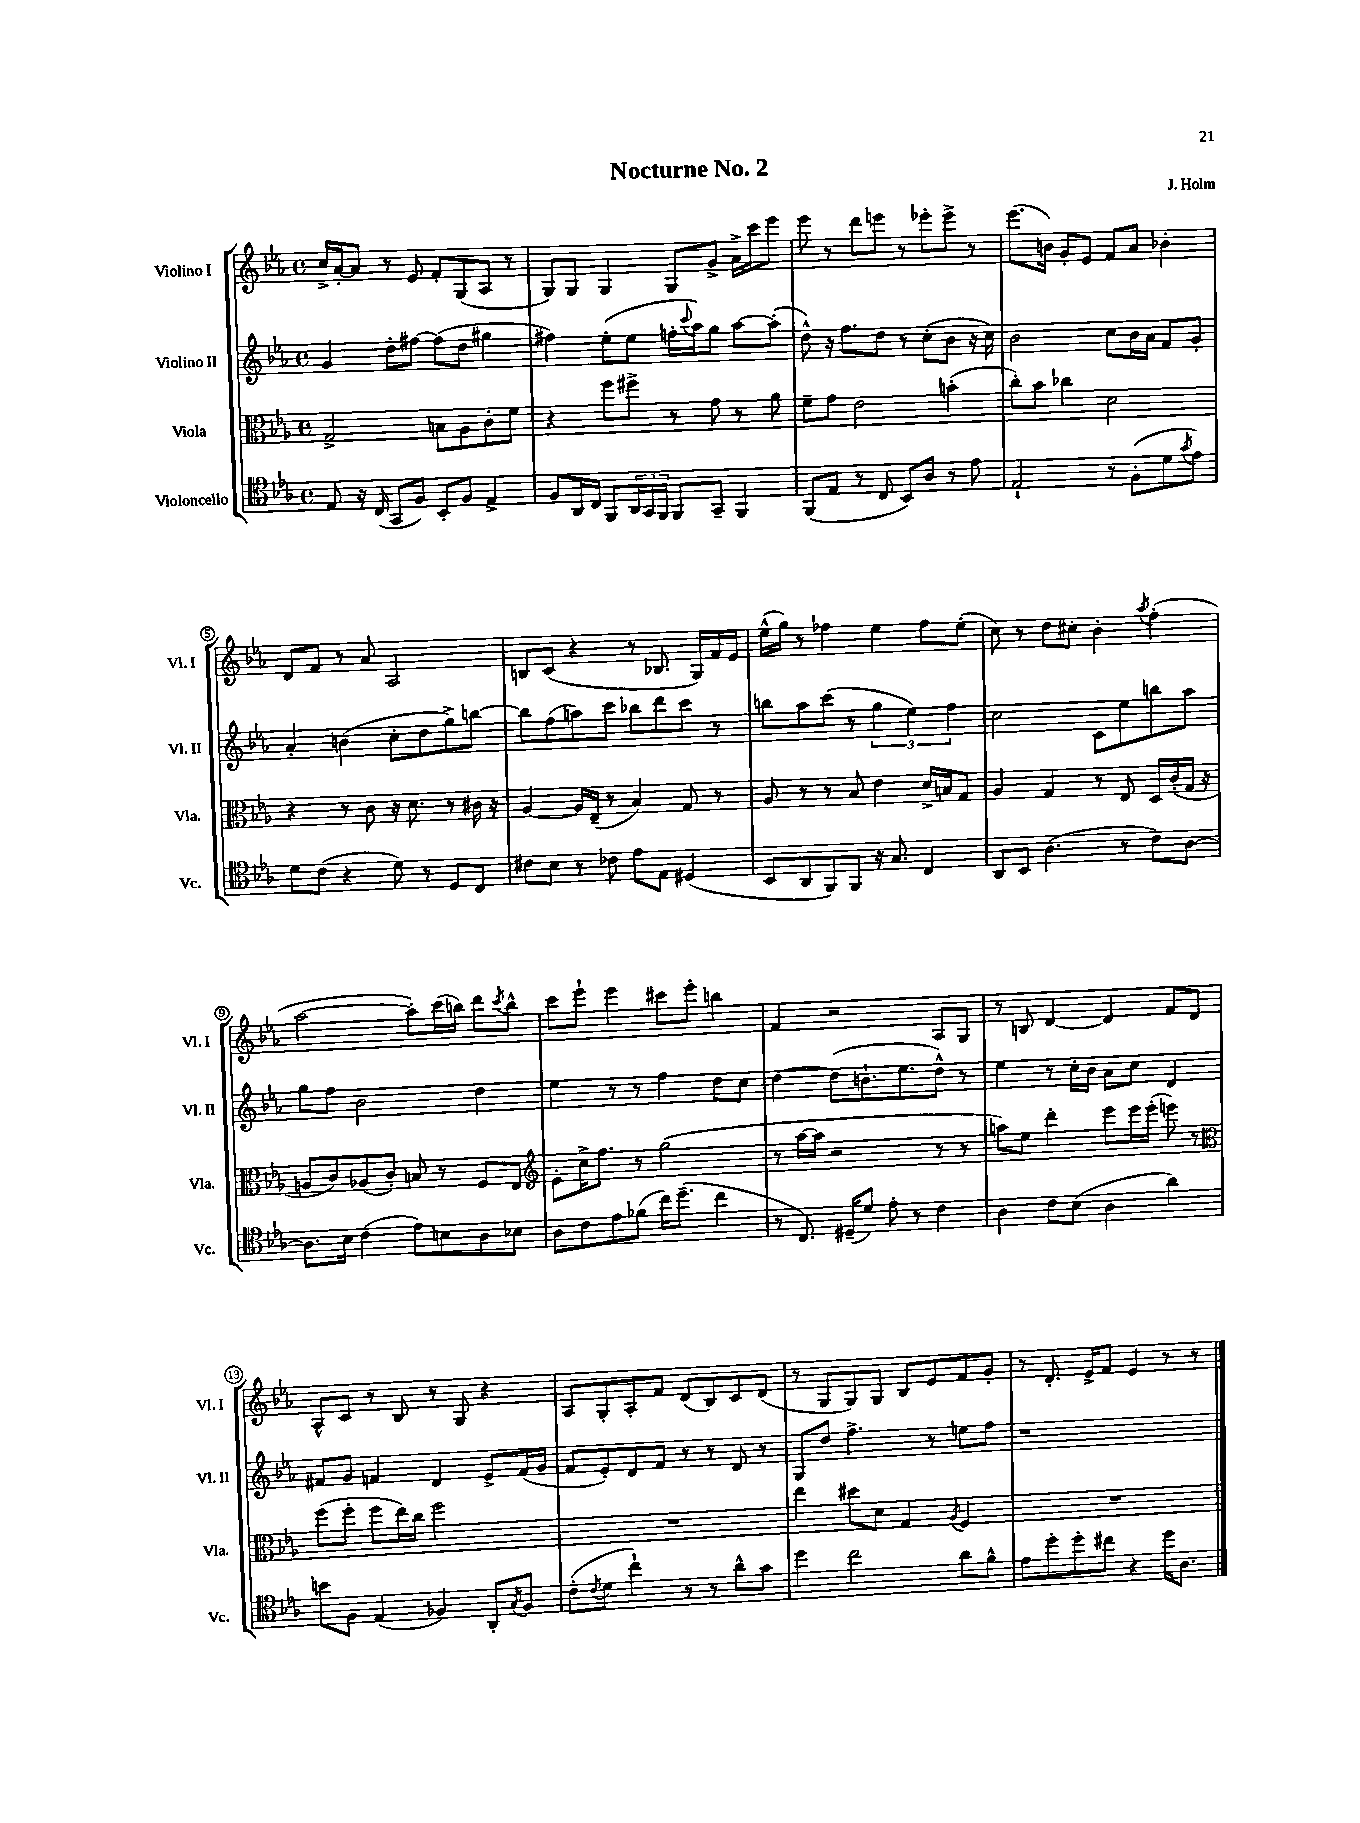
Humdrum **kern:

**kern	**kern	**kern	**kern
*part4	*part3	*part2	*part1
*staff4	*staff3	*staff2	*staff1
*I"Violoncello	*I"Viola	*I"Violino II	*I"Violino I
*I'Vc.	*I'Vla.	*I'Vl. II	*I'Vl. I
*clefC4	*clefC3	*clefG2	*clefG2
*k[b-e-a-]	*k[b-e-a-]	*k[b-e-a-]	*k[b-e-a-]
*M4/4	*M4/4	*M4/4	*M4/4
*met(c)	*met(c)	*met(c)	*met(c)
=1	=1	=1	=1
8E-/	2G^/	4g/	16cc^/LL
.	.	.	[16a-'/J
16r	.	.	8a-/J]
(16C/	.	.	.
8GG/L	.	8dd'\L	8r
8F/J)	.	[8ff#X\J	8e-/
8BB-'/L	8Bn\L	(8ff#\L]	8f'/L
8F/J	8A-\	8dd\J	(8G/
4E-^/	8c'\	4gg#X\	8A-/J
.	8f\J	.	8r
=2	=2	=2	=2
8F/L	4r	4ff#X\)	8G/L)
16AA-/L	.	.	8G/J
16C/JJ	.	.	.
8FF/L	8ff\L	(8ee-'\L	4G/
24AA-/L	8ff#X^\J	8ee-\J	.
24GG/	.	.	.
24FF/JJ	.	.	.
8FF/L	8r	16ffn'\LL	8G/L
.	.	8qqccc/	.
.	.	16aa-\J)	.
8GG~/J	8g\	8gg\J	8g^/J
4FF/	8r	[8aa-\L	16a-^\LL
.	.	.	16ccc\J
.	8a-\	(8aa-'\J]	8eee-\J
=3	=3	=3	=3
(8FF/L	8f~\L	8dd^^\)	8eee-\
8E-/J	8g\J	16r	8r
.	.	8.ff\L	.
8r	2e-\	.	8ddd\L
8C/	.	8dd\J	8eeen\J
8BB-/L)	.	8r	8r
8A-/J	.	(8cc'\L	8eee-X'\L
8r	(4bn'\	8b-\J	8eee-^\J
8e-\	.	16r	8r
.	.	16cc\)	.
=4	=4	=4	=4
2E-`/	8cc'\L)	2b-\	(8.eee-\L
.	8b-\J	.	.
.	.	.	16bn\Jk)
.	4cc-X\	.	8g'/L
.	.	.	8e-/J
8r	2d\	8cc\L	8f/L
(8F'\L	.	16b-\L	8a-/J
.	.	16a-\JJ	.
8d\	.	8f/L	4b-X'\
8qg/	.	.	.
8e-\J)	.	8g'/J	.
!!LO:LB:g=z
=5	=5	=5	=5
8d\L	4r	4a-'/	8d/L
(8c\J	.	.	8f/J
4r	8r	(4bn\	8r
.	8c\	.	8a-/
8d\)	16r	8cc'\L	2A-/
.	8.d\	.	.
8r	.	8dd\	.
8D/L	8r	8gg^\)	.
8C/J	16c#X\	[8bbn\J	.
.	16r	.	.
=6	=6	=6	=6
8c#X\L	[4A-/	8bb\L]	8Bn/L
8B-\J	.	(8ff\	(8c/J
8r	16A-/LL]	8aan\)	4r
.	(16E-~/JJ	.	.
8c-X\	8r	8ccc\J	.
8e-\L	4B-/)	8bb-X\L	8r
8E-\J	.	8ddd\	8.B-X/
(4D#X/	8G/	8ccc\J	.
.	.	.	16G/LL)
.	8r	8r	16f/
.	.	.	16e-/JJ
=7	=7	=7	=7
8BB-/L	8A-/	8bbn\L	(16ee-^^\LL
.	.	.	16gg\JJ)
8AA-/	8r	8aa-\	8r
8FF/)	8r	(8ccc\J	4ff-X\
8FF/J	8B-/	8r	.
16r	4e-\	6gg\	4ee-\
8.G/	.	.	.
.	.	6ee-\)	.
4C/	16d^/LL	.	8ff-\L
.	16Bn/J	.	.
.	.	6ff\	.
.	8G/J	.	(8ee-'\J
=8	=8	=8	=8
8AA-/L	4A-/	2cc\	8cc\)
8BB-/J	.	.	8r
(4.A-\	4G/	.	8dd\L
.	.	.	8cc#X'\J
.	8r	8c\L	4b-'\
8r	8E-/	8ee-\	.
.	.	.	8qaa-/
8c\L)	16D/LL	8bbn\	(4ff'\
.	(16c'/	.	.
[8A-\J	16G/JJ	8aa-\J	.
.	16r	.	.
!!LO:LB:g=z
=9	=9	=9	=9
8.A-\L]	8An/L	8gg\L	[2aa-\
.	8c/)	8ff\J	.
16B-\Jk	.	.	.
(4c\	(8A-X/	2b-\	.
.	8c'/J)	.	.
8e-\L)	8Bn/	.	8aa-'\L])
8Bn\	8r	.	(16ccc\L
.	.	.	16bbn\JJ)
8A-\	8F/L	4dd\	8ddd\L
.	.	.	8qccc/
8B-X\J	8E-/J	.	8bb^^\J
=10	=10	=10	=10
*	*clefG2	*	*
8A-\L	8e-'\L	4ee-\	8ccc\L
8c\	16cc^\K	.	8eee-`\J
.	8.ff\J	.	.
8e-\	.	8r	4eee-\
(8f-X\J	8r	8r	.
16cc\KL)	(2gg\	4ff\	8ccc#X\L
(8.dd~\J	.	.	.
.	.	.	8eee-'\J
4cc\	.	8dd\L	4bbn\
.	.	8cc\J	.
=11	=11	=11	=11
8r	8r	[4dd\	4f/
8.C/)	[16aa-\LL	.	.
.	16aa-\JJ]	.	.
.	2r	(8dd\L]	2r
(16D#X~/KL	.	.	.
8d/J)	.	8.bn`\	.
8e-'\	.	.	.
.	.	8.ee-\	.
8r	.	.	.
4c\	8r	8dd^^\J)	8A-/L
.	8r	8r	8G/J
=12	=12	=12	=12
4A-\	8aan\L)	4ee-\	8r
.	8ee-\J	.	8Bn/
8c\L	4ddd'\	8r	[4d/
(8B-\J	.	16cc'\LL	.
.	.	16b-\JJ	.
4A-\	8eee-\L	8a-\L	4d/]
.	16eee-\L	8cc\J	.
.	(16eee-'\JJ	.	.
4a-\)	8eeen\)	4d/	8f/L
.	8r	.	8d/J
!!LO:LB:g=z
=13	=13	=13	=13
*	*clefC3	*	*
8bn\L	(8ff\L	8f#X/L	8A-^^/L
8F\J	8ff'\J	8g/J	8c/J
(4E-/	8ff\L	4fn/	8r
.	16ee-\L)	.	8B-/
.	16cc\JJ	.	.
4F-X/)	2ff\	4d/	8r
.	.	.	8G/
8AA-'/L	.	8e-^/L	4r
8qG/	.	.	.
8F-/J	.	(16f/L	.
.	.	16g/JJ	.
=14	=14	=14	=14
(8c'\L	1r	8f/L	8A-/L
8qc/	.	.	.
8d\J	.	8e-'/)	8G'/
4cc`\)	.	8d/	8A-'/
.	.	8f/J	8f/J
8r	.	8r	(8d/L
8r	.	8r	8B-/)
8a-^^\L	.	8d/	8c/
8g\J	.	8r	(8d/J
=15	=15	=15	=15
4dd\	4ee-\	8G/L	8r
.	.	8dd/J	8G/L
2cc\	8dd#X\L	4.ff^\	8G/)
.	8d\J	.	8G/J
.	4G/	.	8B-/L
.	.	8r	8e-/
.	8qA-/	.	.
8a-\L	4F/	8een\L	8f/
8f^^\J	.	8ff\J	8g'/J
=16	=16	=16	=16
8e-\L	1r	1r	8r
8dd'\	.	.	8.d'/
8dd'\	.	.	.
.	.	.	16e-^/KL
8cc#X\J	.	.	8f/J
4r	.	.	4e-/
16dd\KL	.	.	8r
8.A-\J	.	.	.
.	.	.	8r
==	==	==	==
*-	*-	*-	*-
